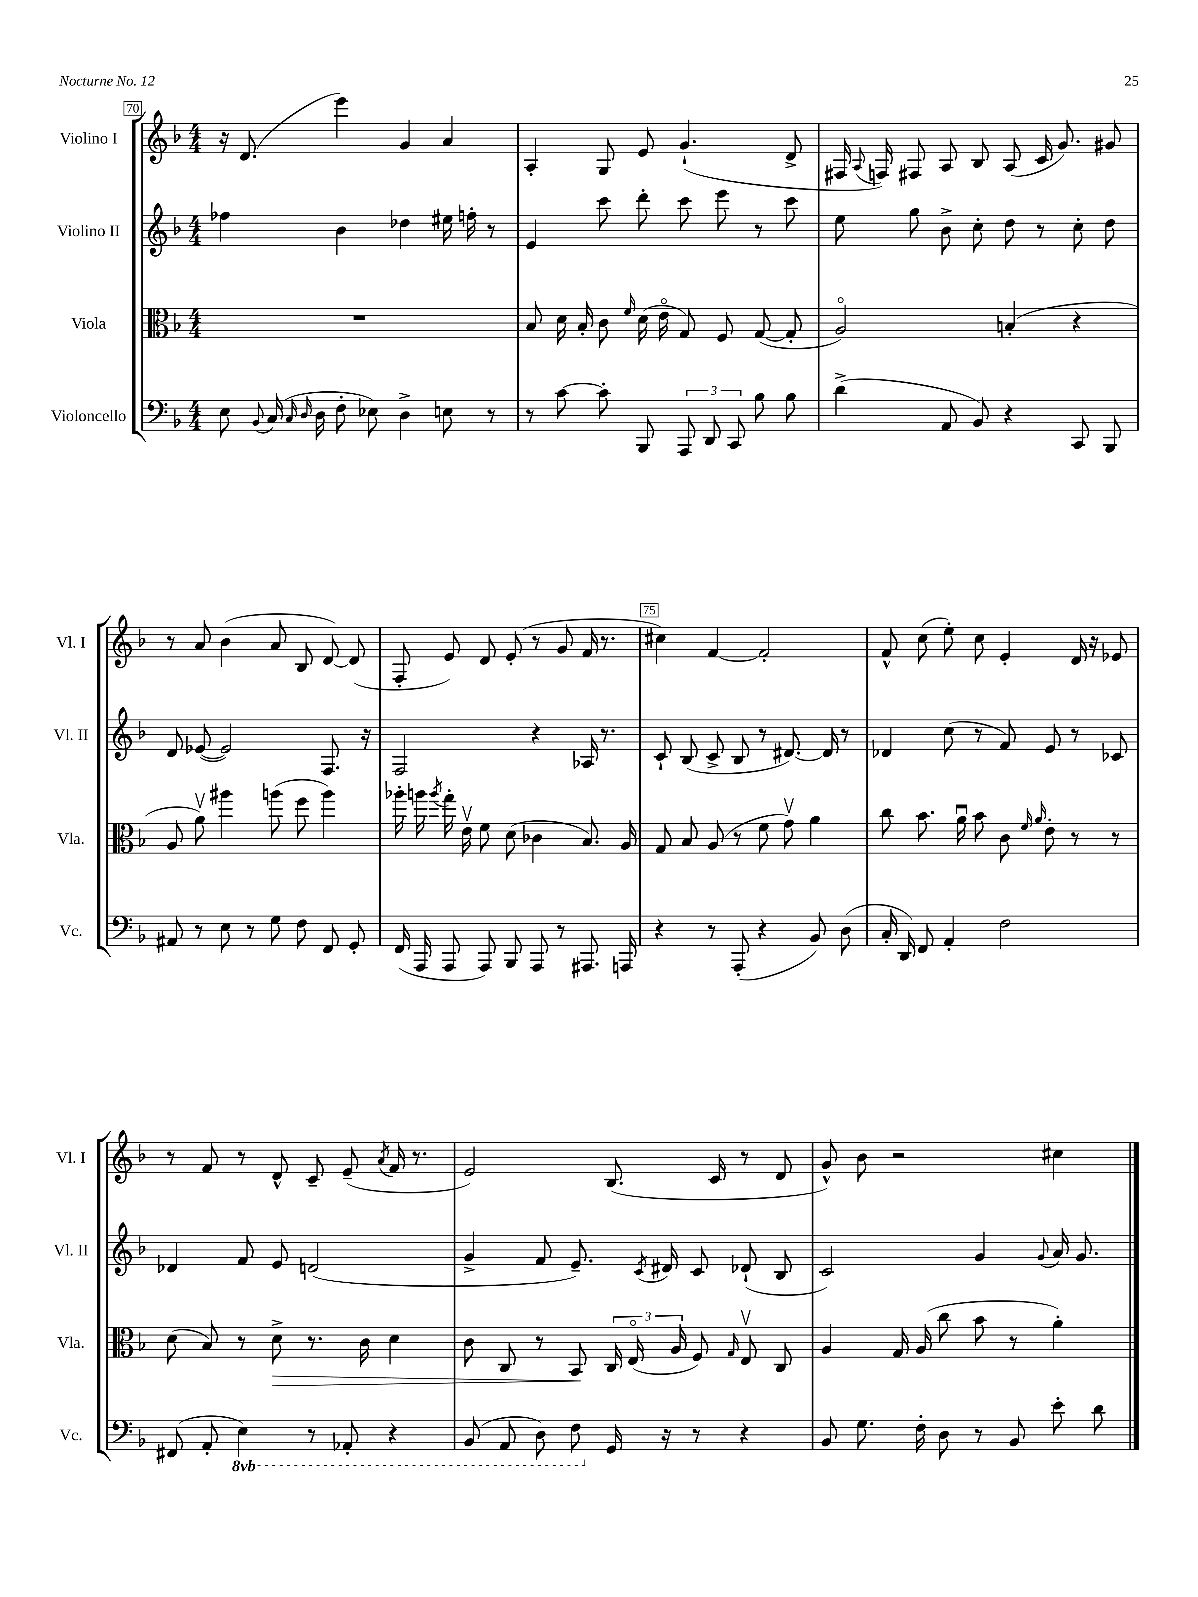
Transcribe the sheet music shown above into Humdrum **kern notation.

**kern	**kern	**kern	**kern
*staff4	*staff3	*staff2	*staff1
*clefF4	*clefC3	*clefG2	*clefG2
*k[b-]	*k[b-]	*k[b-]	*k[b-]
*M4/4	*M4/4	*M4/4	*M4/4
8E\	1r	4ff-\	16r
.	.	.	(8.d/
8qqBB-/	.	.	.
(16C/	.	.	.
16qqC/	.	.	.
16qqD/	.	.	.
16D\	.	.	.
8F'\	.	4b-\	4eee\)
8E-\)	.	.	.
4D^\	.	4dd-\	4g/
8E\	.	16ee#\	4a/
.	.	16ff'\	.
8r	.	8r	.
=	=	=	=
8r	8B-/	4e/	4A'/
[8c\	16d\	.	.
.	16B-'/	.	.
8c'\]	8c\	8ccc\	8G/
.	16qqf/	.	.
8BBB-/	(16d\	8ddd'\	8e/
.	16eo\	.	.
12AAA/	8G/)	8ccc\	(4.g`/
12DD/	.	.	.
.	8F/	8eee\	.
12CC/	.	.	.
8B-\	([8G/	8r	.
8B-\	8G'/]	8ccc\	8d^/
=	=	=	=
(4d^\	2Ao/)	8ee\	16F#/
.	.	.	8qqA/
.	.	.	16F/)
.	.	8gg\	8F#/
8AA/	.	8b-^\	8A/
8BB-/)	.	8cc'\	8B-/
4r	(4B'/	8dd\	(8A/
.	.	8r	16c/
.	.	.	8.g/)
8CC/	4r	8cc'\	.
8BBB-/	.	8dd\	8g#/
=	=	=	=
8AA#/	8A/	8d/	8r
8r	8av\)	([8e-/	8a/
8E\	4aa#\	2e-/])	(4b-\
8r	.	.	.
8G\	(8aa\	.	8a/
8F\	8ff\	.	8B-/
8FF/	4aa\)	8.F/	[8d/)
8GG'/	.	.	(8d/]
.	.	16r	.
=	=	=	=
(16FF/	16aa-'\	2F/	8F'/
16AAA/	16aa\	.	.
.	8qaa/	.	.
8AAA/	16gg'\	.	8e/)
.	16ev\	.	.
8AAA/)	8f\	.	8d/
8BBB-/	(8d\	.	(8e'/
8AAA/	4c-\	4r	8r
8r	.	.	8g/
8.AAA#/	8.B-/)	16A-/	16f/
.	.	8.r	8.r
16AAA/	16A/	.	.
=	=	=	=
4r	8G/	8c`/	4cc#\)
.	8B-/	(8B-/	.
8r	(8A/	8c^/	[4f/
(8AAA'/	8r	8B-/	.
4r	8f\	8r	2f'/]
.	8gv\)	[8.d#/)	.
8BB-/)	4a\	.	.
.	.	16d#/]	.
(8D\	.	8r	.
=	=	=	=
16C'/	8cc\	4d-/	8f^^/
16DD/)	.	.	.
8FF/	8.b-\	.	(8cc\
4AA'/	.	(8cc\	8ee'\)
.	16au\	.	.
.	8b-\	8r	8cc\
2F\	8c\	8f/)	4e'/
.	16qqf/	.	.
.	16qqa/	.	.
.	8e'\	8e/	.
.	8r	8r	16d/
.	.	.	16r
.	8r	8c-/	8e-/
=	=	=	=
(8FF#/	(8d\	4d-/	8r
8AA'/	8B-/)	.	8f/
4EE\)	8r	8f/	8r
.	8d^\	8e/	8d^^/
8r	8.r	(2d/	8c~/
8AAA-'/	.	.	(8e~/
.	16c\	.	.
.	.	.	8qa/
4r	4d\	.	16f/
.	.	.	8.r
=	=	=	=
(8BBB-/	8c\	4g^/	2e/)
8AAA/	8C/	.	.
8DD\)	8r	8f/	.
8FF\	8BB-/	8.e~/)	.
16GG/	24C/	.	(8.B-/
.	(24Eo/	.	.
.	.	8qc/	.
16r	.	16d#/	.
.	24A/	.	.
8r	8F/)	8c/	.
.	.	.	16c/
.	16qqG/	.	.
4r	8Ev/	(8d-`/	8r
.	8C/	8B-/	8d/
=	=	=	=
8BB-/	4A/	2c/)	8g^^/)
8.G\	.	.	8b-\
.	16G/	.	2r
16F'\	(16A/	.	.
8D\	8cc\	.	.
8r	8b-\	4g/	.
8BB-/	8r	.	.
.	.	8qqg/	.
8e'\	4a'\)	16a/	4cc#\
.	.	8.g/	.
8d\	.	.	.
==	==	==	==
*-	*-	*-	*-
